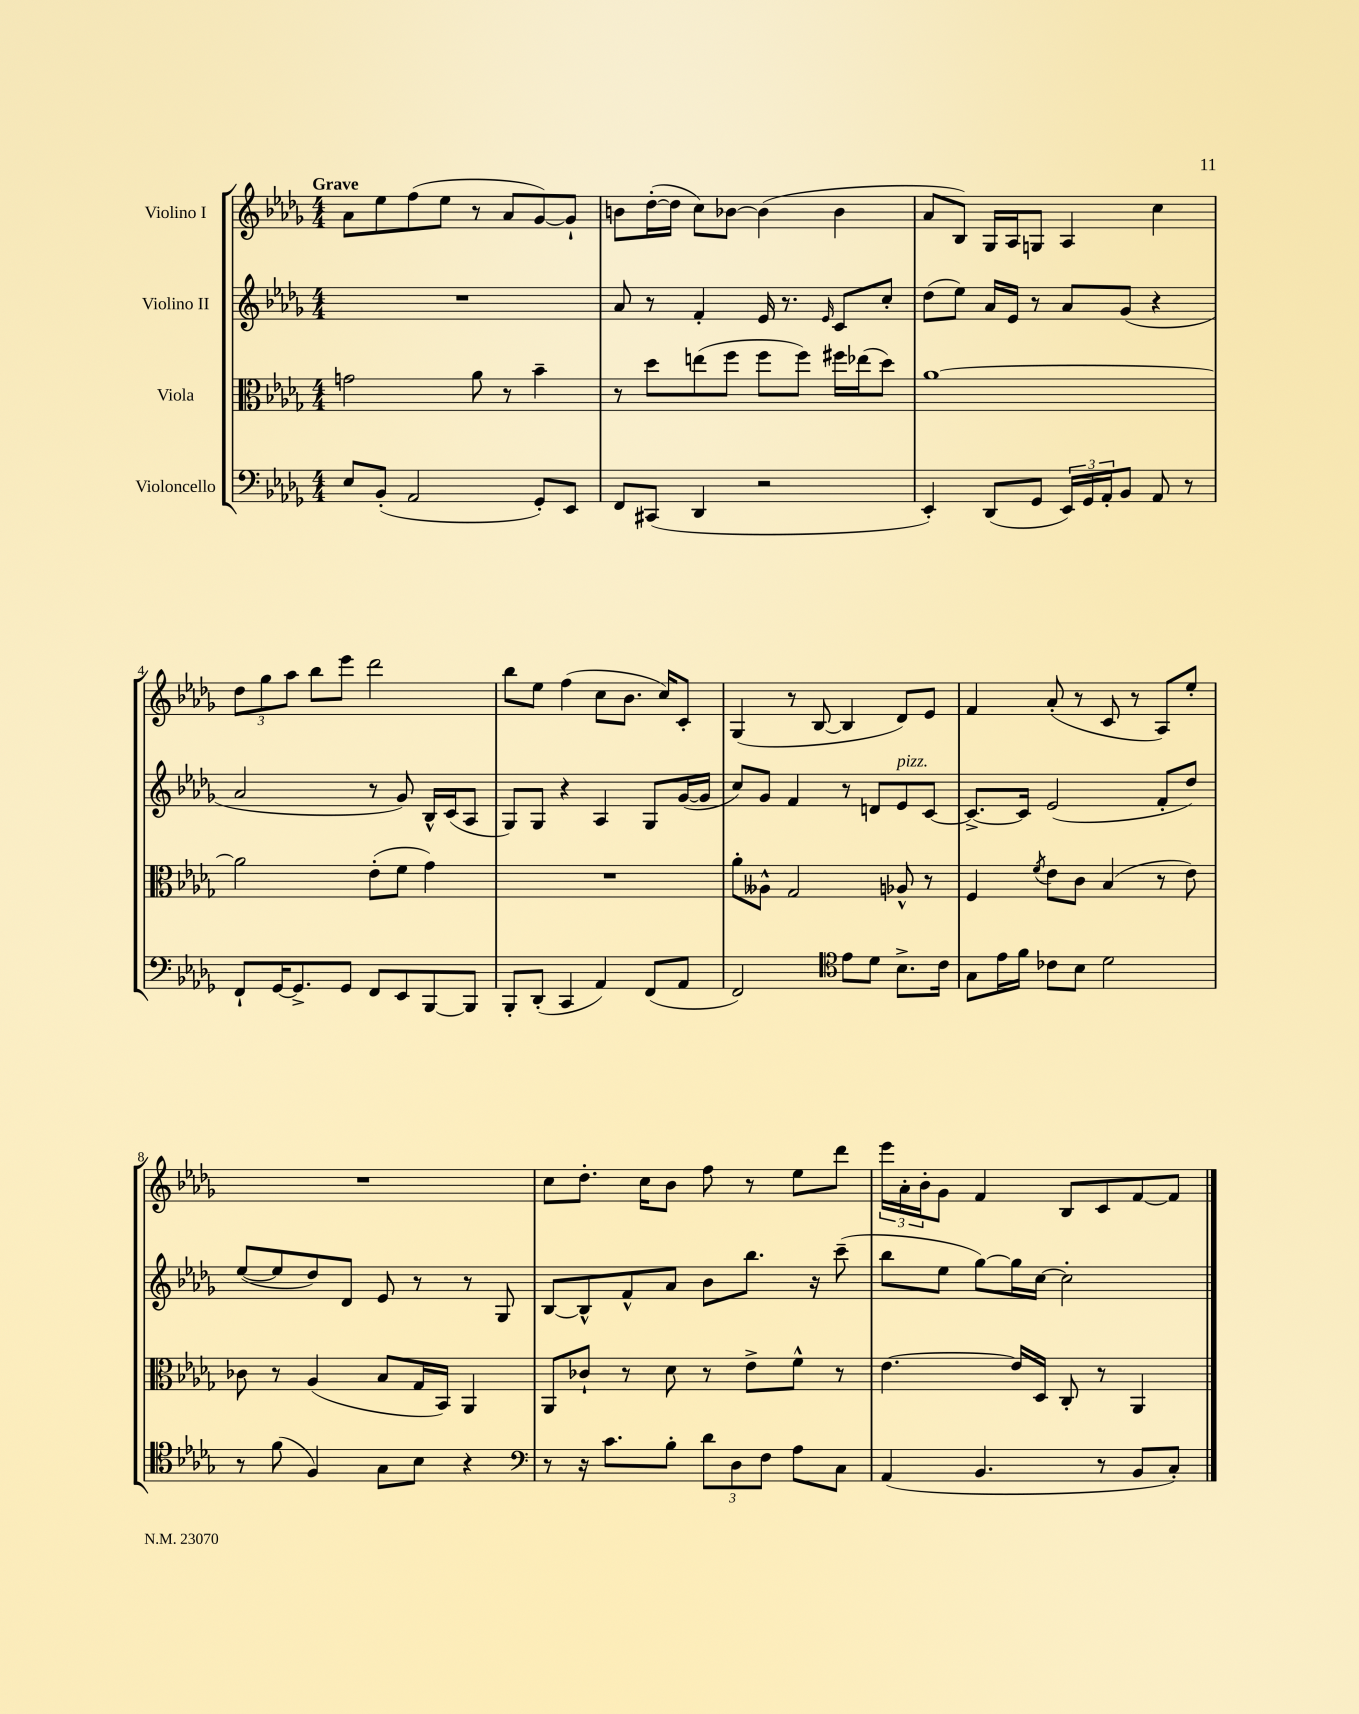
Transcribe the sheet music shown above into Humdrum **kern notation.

**kern	**kern	**kern	**kern
*staff4	*staff3	*staff2	*staff1
*clefF4	*clefC3	*clefG2	*clefG2
*k[b-e-a-d-g-]	*k[b-e-a-d-g-]	*k[b-e-a-d-g-]	*k[b-e-a-d-g-]
*M4/4	*M4/4	*M4/4	*M4/4
8E-	2g	1r	8a-
(8BB-'	.	.	8ee-
2AA-	.	.	(8ff
.	.	.	8ee-
.	8a-	.	8r
.	8r	.	8a-
8GG-')	4b-~	.	[8g-)
8EE-	.	.	8g-`]
=	=	=	=
8FF	8r	8a-	8b
(8CC#	8dd-	8r	([16dd-'
.	.	.	16dd-]
4DD-	(8ee	4f'	8cc)
.	8ff	.	[8b-
2r	8ff	16e-	(4b-]
.	.	8.r	.
.	8ff)	.	.
.	.	16qqe-	.
.	16ff#	8c	4b-
.	(16ee-	.	.
.	8dd-)	8cc'	.
=	=	=	=
4EE-')	[1a-	(8dd-	8a-
.	.	8ee-)	8B-)
(8DD-	.	16a-	16G-
.	.	16e-	16A-
8GG-	.	8r	8G
24EE-)	.	8a-	4A-
24GG-	.	.	.
24AA-'	.	.	.
8BB-	.	(8g-	.
8AA-	.	4r	4cc
8r	.	.	.
=	=	=	=
8FF`	2a-]	2a-	12dd-
.	.	.	12gg-
[16GG-	.	.	.
.	.	.	12aa-
8.GG-^]	.	.	.
.	.	.	8bb-
8GG-	.	.	8eee-
8FF	(8e-'	8r	2ddd-
8EE-	8f	8g-)	.
[8BBB-	4g-)	16B-^^	.
.	.	(16c	.
8BBB-]	.	8A-	.
=	=	=	=
8BBB-'	1r	8G-)	8bb-
(8DD-'	.	8G-	8ee-
4CC	.	4r	(4ff
4AA-)	.	4A-	8cc
.	.	.	8.b-
(8FF	.	8G-	.
.	.	.	16cc)
8AA-	.	([16g-	8c'
.	.	16g-]	.
=	=	=	=
2FF)	8a-'	8cc)	(4G-
.	8A--^^	8g-	.
.	2G-	4f	8r
.	.	.	[8B-
*clefC4	*	*	*
8e-	.	8r	4B-]
8d-	.	8d	.
8.B-^	8A-^^	8e-	8d-)
.	8r	[8c	8e-
16c	.	.	.
=	=	=	=
8G-	4F	8.c^_	4f
16e-	.	.	.
16f	.	16c]	.
.	8qf	.	.
8c-	8e-	(2e-	(8a-'
8B-	8c	.	8r
2d-	(4B-	.	8c
.	.	.	8r
.	8r	8f'	8A-)
.	8e-)	8dd-)	8ee-'
=	=	=	=
8r	8c-	([8ee-	1r
(8f	8r	8ee-]	.
4F)	(4A-	8dd-)	.
.	.	8d-	.
8G-	8B-	8e-	.
8B-	16G-	8r	.
.	16BB-)	.	.
4r	4AA-	8r	.
.	.	8G-	.
=	=	=	=
*clefF4	*	*	*
8r	8AA-	[8B-	8cc
16r	8c-`	8B-^^]	8.dd-'
8.c	.	.	.
.	8r	8f^^	.
.	.	.	16cc
8B-'	8d-	8a-	8b-
12d-	8r	8b-	8ff
12D-	.	.	.
.	8e-^	8.bb-	8r
12F	.	.	.
8A-	8f^^	.	8ee-
.	.	16r	.
8C	8r	(8ccc~	8ddd-
=	=	=	=
(4AA-	[4.e-	8bb-	24eee-
.	.	.	24a-'
.	.	.	24b-'
.	.	8ee-	8g-
4.BB-	.	[8gg-)	4f
.	16e-]	16gg-]	.
.	16D-	[16cc	.
.	8C'	2cc']	8B-
8r	8r	.	8c
8BB-	4AA-	.	[8f
8C')	.	.	8f]
==	==	==	==
*-	*-	*-	*-
